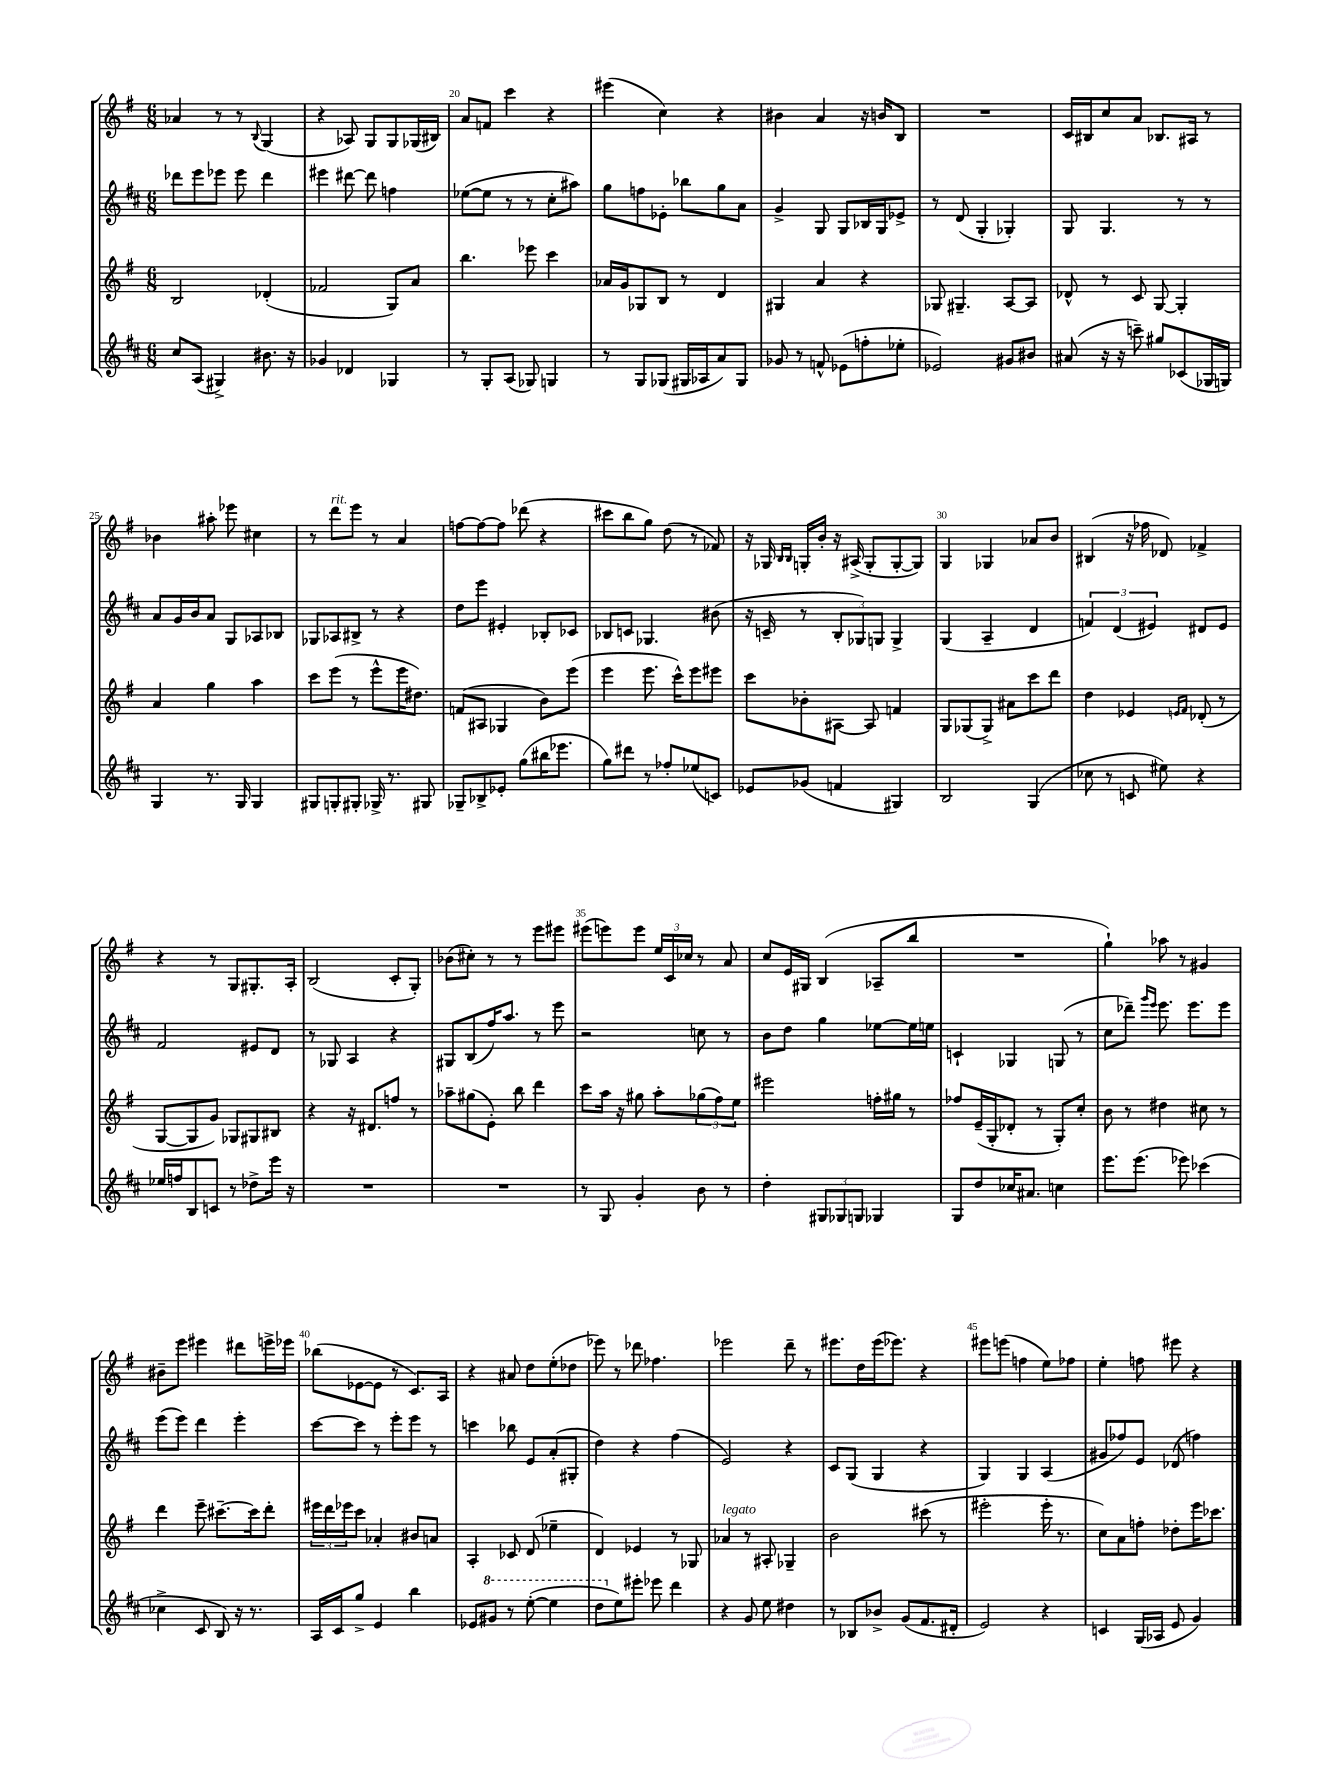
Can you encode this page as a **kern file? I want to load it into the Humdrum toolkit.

**kern	**kern	**kern	**kern
*staff4	*staff3	*staff2	*staff1
*clefG2	*clefG2	*clefG2	*clefG2
*k[f#c#]	*k[f#]	*k[f#c#]	*k[f#]
*M6/8	*M6/8	*M6/8	*M6/8
8cc#	2B	8ddd-	4a-
(8A	.	8eee	.
4G#^)	.	8eee-	8r
.	.	8eee-	8r
.	.	.	8qqB
8.b#	(4d-'	4ddd-	(4G
16r	.	.	.
=	=	=	=
4g-	2f-	4eee#	4r
4d-	.	[8ddd#	8A-)
.	.	8ddd#]	8G
4G-	8G)	4ff	8G
.	8a	.	(16G-
.	.	.	16B#)
=	=	=	=
8r	4.bb	([8ee-	8a
8G'	.	8ee-]	8f
(8A	.	8r	4ccc
8G-)	8eee-	8r	.
4G	4ccc	8cc#'	4r
.	.	8aa#)	.
=	=	=	=
8r	16a-	8gg	(4eee#
.	16g	.	.
8G	8G-	8ff	.
(8G-	8B	8e-'	4cc)
16G#	8r	8bb-	.
16A-	.	.	.
8a)	4d	8gg	4r
8G#	.	8a	.
=	=	=	=
8g-	4G#	4g^	4b#
8r	.	.	.
8f^^	4a	8G	4a
(8e-	.	8G	.
8ff'	4r	16B-	16r
.	.	16G	16b
8ee-'	.	8e-^	8B
=	=	=	=
2e-)	8G-	8r	2.r
.	4.G#~	(8d	.
.	.	4G'	.
8g#	[8A	4G-')	.
8b#	8A]	.	.
=	=	=	=
(8a#	8d-^^	8G	16c
.	.	.	16B#
16r	8r	4.G	8cc
16r	.	.	.
8ccc~)	8c	.	8a
8gg#	[8G	.	8.B-
(8c-	4G']	8r	.
.	.	.	16A#
16G-	.	8r	8r
16G)	.	.	.
=	=	=	=
4G	4a	8a	4b-
.	.	16g	.
.	.	16b	.
8.r	4gg	8a	8aa#'
.	.	8G	8eee-
16G	.	.	.
4G	4aa	8A-	4cc#
.	.	8B-	.
=	=	=	=
8G#	8ccc	8G-	8r
8G'	(8eee	8A-	8ddd
8G#'	8r	8B#^	8eee
16G-^	8eee^^	8r	8r
8.r	.	.	.
.	16eee	4r	4a
.	8.dd#)	.	.
8G#	.	.	.
=	=	=	=
8G-~	(8f	8dd	[8ff
8B-^	8A#	8eee	8ff_
8e-'	4G-	4e#'	8ff]
(8gg	.	.	(8ddd-
16bb#	8b)	8B-'	4r
8.eee-	.	.	.
.	(8eee	8c-	.
=	=	=	=
8gg)	4eee	8B-	8ccc#
8ddd#	.	8c	8bb
8r	8.eee	4.G-	8gg)
8ff-'	.	.	(8dd
.	16ccc^^)	.	.
(8ee-	8eee	.	8r
8c)	8eee#	(8b#	8f-)
=	=	=	=
8e-	8ccc	16r	16r
.	.	16c~	16G-
.	.	.	16qqB
.	.	.	16qqB
(8g-	8b-'	8r	16G'
.	.	.	16b'
4f	[8A#	12B'	16r
.	.	.	(16A#^
.	.	12G-)	.
.	8A#]	.	8G'
.	.	12G	.
4G#)	4f	4G^	[8G'
.	.	.	8G])
=	=	=	=
2B	8G	(4G	4G
.	(8G-	.	.
.	8G-^)	4A~	4G-
.	8a#	.	.
(4G	8ccc	4d	8a-
.	8ddd	.	8b
=	=	=	=
8cc-	4dd	6f)	(4B#
8r	.	.	.
.	.	(6d	.
8c	4e-	.	16r
.	.	.	16ff-
.	.	6e#)	.
8ee#)	.	.	8d-)
.	16qqe	.	.
.	16qqf#	.	.
4r	(8d-'	8d#	4f-^
.	8r	8e#	.
=	=	=	=
16ee-	[8G	2f#	4r
16ff	.	.	.
8B	8G]	.	.
8c	8g)	.	8r
8r	8G-	.	8G
8dd-^	8G#	8e#	8.G#'
16eee	8B#	8d	.
16r	.	.	16A'
=	=	=	=
2.r	4r	8r	(2B
.	.	8G-	.
.	16r	4A	.
.	8.d#	.	.
.	8ff	4r	8c'
.	8r	.	8G')
=	=	=	=
2.r	8aa-~	8G#	(8b-
.	(8gg#	(8B	8cc#')
.	8e')	16ff#)	8r
.	.	8.aa	.
.	8bb	.	8r
.	4ddd	8r	8eee
.	.	8eee	8eee#
=	=	=	=
8r	8ccc	2r	(8eee#
8G	16aa	.	8eee)
.	16r	.	.
4g'	8gg#	.	8eee
.	8aa'	.	24ee
.	.	.	24c
.	.	.	24cc-
8b	(12gg-	8cc	8r
.	12ff#)	.	.
8r	.	8r	8a
.	12ee	.	.
=	=	=	=
4dd'	2eee#	8b	8cc
.	.	8dd	16e
.	.	.	16G#
12G#	.	4gg	(4B
12G-	.	.	.
12G	.	.	.
4G-	16ff'	[8ee-	8A-~
.	16gg#	.	.
.	8r	16ee-]	8bb
.	.	16ee	.
=	=	=	=
8G	8ff-	4c`	2.r
8dd	(16e~	.	.
.	16G'	.	.
16cc-	8d-'	4G-	.
8.a#	.	.	.
.	8r	.	.
4cc	8G')	(8G	.
.	8cc'	8r	.
=	=	=	=
8.eee	8b	8cc#	4gg`)
.	8r	8ddd-~)	.
(8.eee	.	.	.
.	.	16qqggg	.
.	.	16qqeee	.
.	4dd#	8.eee	8aa-
8eee-)	.	.	8r
.	.	8.eee	.
(4ccc-	8cc#	.	4g#
.	8r	8eee	.
=	=	=	=
4cc-^	4ddd	(8eee	8b#~
.	.	8eee)	8eee
8c#	8eee~	4ddd	4eee#
8B)	[8.ccc#~	.	.
16r	.	4eee'	8ddd#
8.r	16ccc#]	.	.
.	8ddd'	.	16eee^
.	.	.	16eee-
=	=	=	=
16A	24eee#	[8ccc#	(8bb-
.	24ddd	.	.
16c#	.	.	.
.	24eee-	.	.
8gg^	8ccc	8ccc#]	[8e-
4e	4a-'	8r	8e-]
.	.	8eee'	8r
4bb	8b#	8eee	8.c)
.	8a	8r	.
.	.	.	16A
=	=	=	=
8e-	4A'	4ccc	4r
8gg#	.	.	.
8r	8c-	8bb-	8a#
([8eee'	(8d	8e	8dd
4eee]	4ee-~	(8a'	(8ee'
.	.	8G#'	8dd-
=	=	=	=
8ddd	4d)	4dd)	8eee-)
8ee)	.	.	8r
8eee#'	4e-	4r	8ddd-
8eee-	.	.	4.ff-
4ddd	8r	(4ff#	.
.	8G-	.	.
=	=	=	=
4r	4a-	2e)	2eee-
8g	8r	.	.
8ee	8A#'	.	.
4dd#	4G-~	4r	8ddd~
.	.	.	8r
=	=	=	=
8r	2b	8c#	8.eee#
8B-	.	(8G	.
.	.	.	16dd
8b-^	.	4G	(16eee#
.	.	.	8.eee-)
(8g	.	.	.
8.f#	(8ccc#	4r	4r
.	8r	.	.
16d#'	.	.	.
=	=	=	=
2e)	2eee#'	4G)	8eee#
.	.	.	(8eee
.	.	4G	4ff
4r	16eee#'	(4A	8ee)
.	8.r	.	.
.	.	.	8ff-
=	=	=	=
4c	8cc)	8g#	4ee'
.	8a	8ff-)	.
(16G	8ff'	8e	8ff
16A-	.	.	.
8e	8dd-'	(8d-	8eee#
4g)	16eee	4ff)	4r
.	8.ccc-	.	.
==	==	==	==
*-	*-	*-	*-
